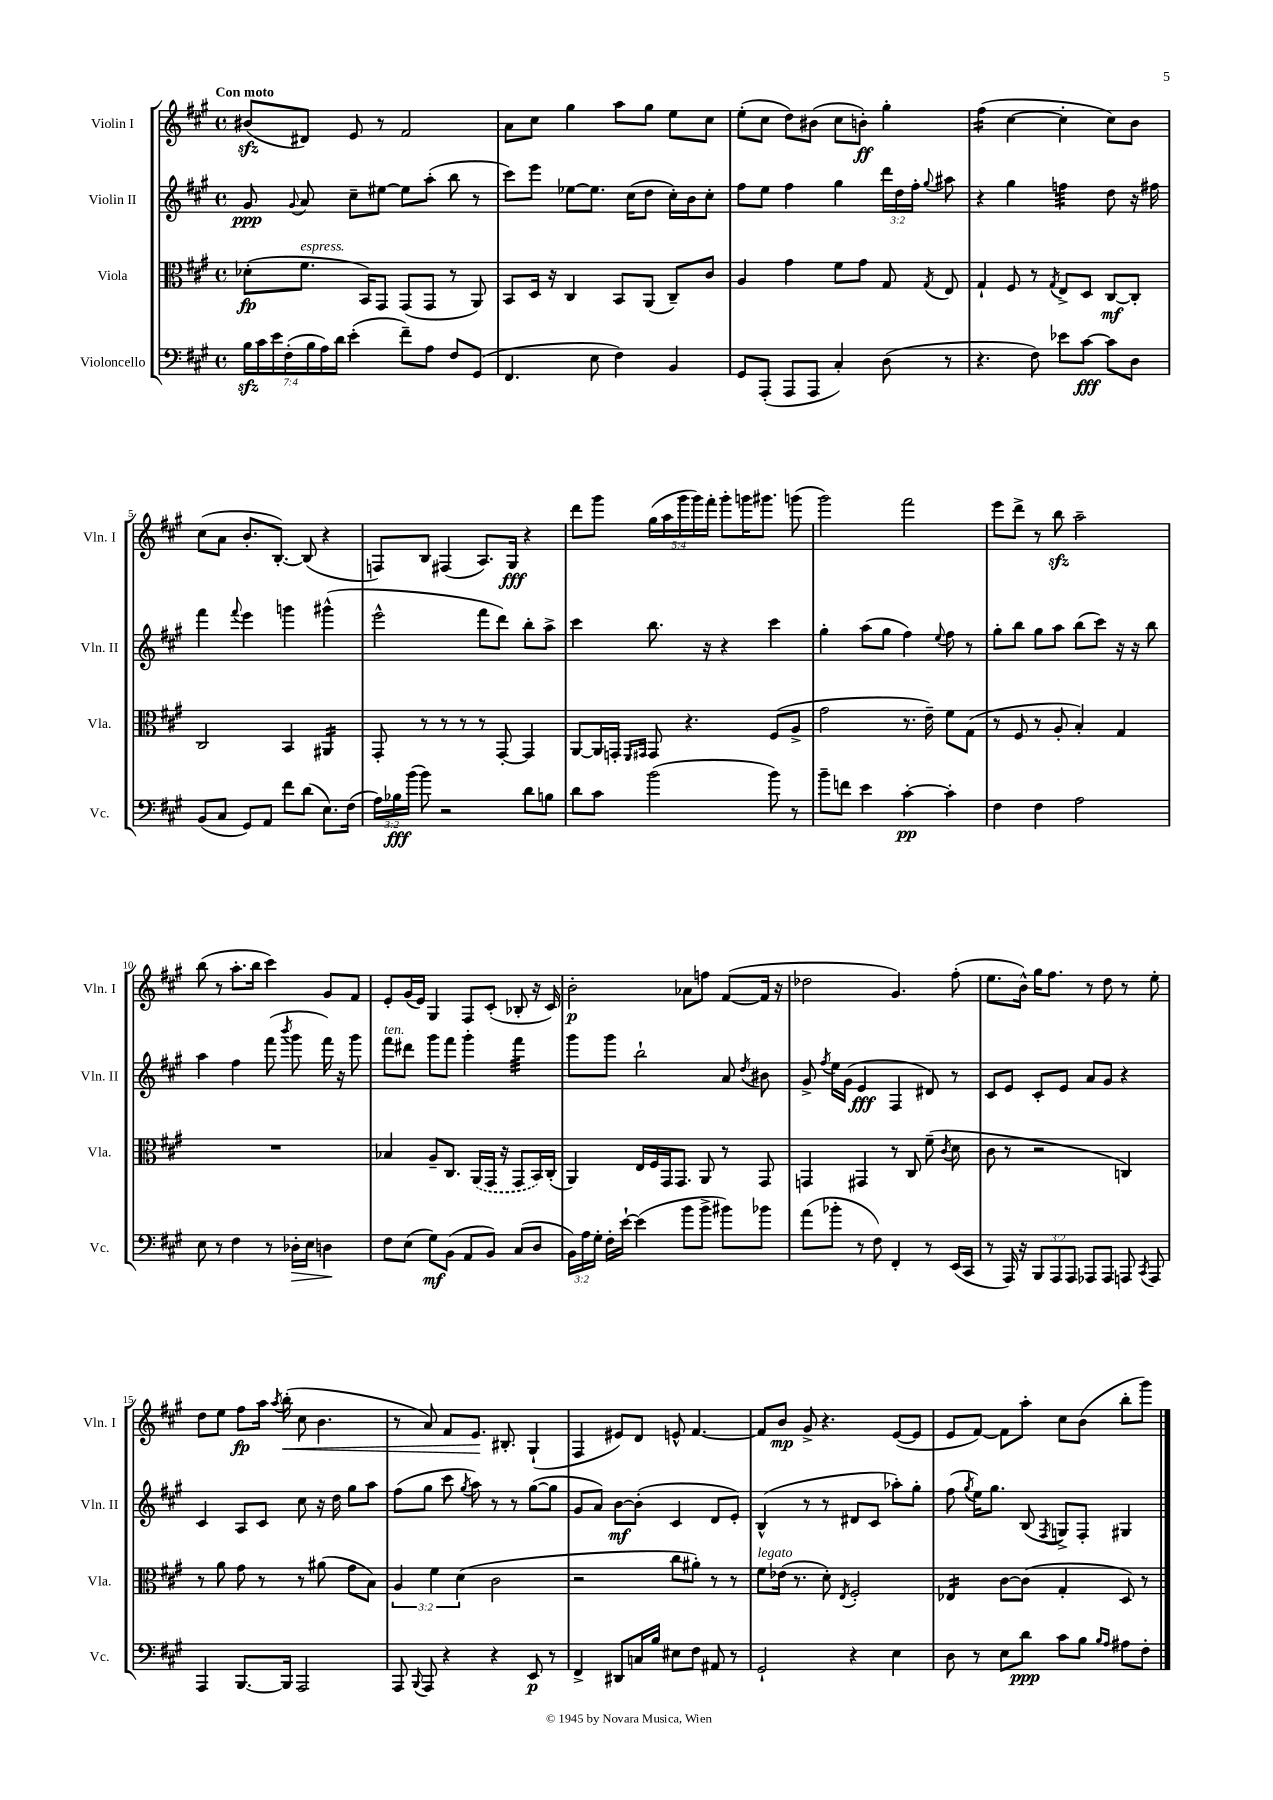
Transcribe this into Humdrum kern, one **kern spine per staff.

**kern	**kern	**kern	**kern
*staff4	*staff3	*staff2	*staff1
*clefF4	*clefC3	*clefG2	*clefG2
*k[f#c#g#]	*k[f#c#g#]	*k[f#c#g#]	*k[f#c#g#]
*M4/4	*M4/4	*M4/4	*M4/4
*met(c)	*met(c)	*met(c)	*met(c)
28B	(8d-'	8g#	(8b#
28c#	.	.	.
28e	.	.	.
(28F#'	.	.	.
.	.	8qqg#	.
.	8.f#	8a	8d#)
28B	.	.	.
28A)	.	.	.
28d	.	.	.
(4e'	.	8cc#~	8e
.	16BB)	.	.
.	8GG#	[8ee#	8r
8f#~)	(8GG#	8ee#]	2f#
8A	8GG#	(8aa'	.
8F#	8r	8bb	.
(8GG#	8AA)	8r	.
=	=	=	=
4.FF#	8BB	8ccc#)	8a
.	16D	8eee	8cc#
.	16r	.	.
.	4C#	[8ee-	4gg#
8E	.	8.ee-]	.
4F#)	8BB	.	8aa
.	.	(16cc#	.
.	(8AA	8dd	8gg#
4BB	8C#~)	16cc#')	8ee
.	.	16b	.
.	8c#	8cc#'	8cc#
=	=	=	=
8GG#	4A	8ff#	(8ee'
(8AAA'	.	8ee	8cc#
8AAA	4g#	4ff#	8dd)
8AAA	.	.	(8b#
4C#')	8f#	4gg#	8cc#
.	8g#	.	8b')
(8D	8G#	24ddd	4gg#'
.	.	24dd	.
.	.	24ff#'	.
.	8qG#	8qqgg#	.
8r	8E	8aa#	.
=	=	=	=
4.r	4G#`	4r	(4ff#
.	8F#	4gg#	[4cc#
8F#)	8r	.	.
.	8qG#	.	.
8e-	8E^	4ff	4cc#']
[8c#	8D	.	.
8c#]	[8C#	8dd	8cc#)
8D	8C#']	16r	8b
.	.	16ff#	.
=	=	=	=
(8BB	2C#	4fff#	(8cc#
8C#	.	.	8a
.	.	8qqfff#	.
8GG#)	.	4eee	8.b'
8AA	.	.	.
.	.	.	[8.B')
8f#	4BB	4ggg	.
(8d	.	.	(8B]
8.E)	4AA#	(4ggg#^^	4r
(16F#	.	.	.
=	=	=	=
24A)	8GG#'	2eee^^	8F)
24B-	.	.	.
(24b	.	.	.
8b)	8r	.	8B
2r	8r	.	(4F#
.	8r	.	.
.	8r	8fff#	8.A)
.	[8GG#'	8ddd)	.
.	.	.	16G#
8d	4GG#]	8bb'	4r
8B	.	8aa^	.
=	=	=	=
8d	[8AA	4ccc#	8ddd
8c#	16AA]	.	8ggg#
.	16GG'	.	.
.	16qqFF#	.	.
.	16qqGG#	.	.
(2b	8GG#	8.bb	(20gg#
.	.	.	20aa
.	.	.	20ggg#
.	4.r	.	.
.	.	.	20ggg#)
.	.	16r	.
.	.	.	20fff#'
.	.	4r	8ggg#'
.	.	.	16ggg
.	.	.	8.ggg#
8b)	(8F#	4ccc#	.
8r	8A^	.	(8ggg
=	=	=	=
8b~	2g#	4gg#'	2ggg#)
8f	.	.	.
4e	.	(8aa	.
.	.	8gg#	.
[4c#'	8.r	4ff#)	2fff#
.	16e~)	.	.
.	.	8qqee	.
4c#']	8f#	8ff#	.
.	(8G#	8r	.
=	=	=	=
4F#	8r	8gg#'	8eee
.	8F#	8bb	8ddd^
4F#	8r	8gg#	8r
.	8A'	8aa	8bb
2A	4B')	(8bb	2aa~
.	.	8ccc#)	.
.	4G#	16r	.
.	.	16r	.
.	.	8bb	.
=	=	=	=
8E	1r	4aa	(8bb
8r	.	.	8r
4F#	.	4ff#	8.aa'
.	.	.	16bb
8r	.	(8fff#	4ccc#)
.	.	8qbbb	.
16D-'	.	8ggg#	.
16E	.	.	.
4D	.	16fff#)	8g#
.	.	16r	.
.	.	8ggg#	8f#
=	=	=	=
8F#	4B-	8fff#	8e'
(8E	.	8ddd#	(16g#
.	.	.	16e)
8G#)	8A~	8ggg#	4G#
(8BB	8.C#	8fff#	.
8AA	.	4ggg#'	8F#
.	(16AA	.	.
8BB)	16GG#	.	(8c#'
.	16r	.	.
(8C#	8GG#	4fff#	8B-'
8D	16BB)	.	16r
.	(16C#'	.	16c#)
=	=	=	=
24BB)	4AA)	8ggg#	2b'
24A	.	.	.
24G#'	.	.	.
16F#'	.	8ggg#	.
[16e`	.	.	.
(4e]	16E	2bb`	.
.	16F#	.	.
.	16GG#	.	.
.	8.GG#	.	.
8b	.	.	8a-
8b^	8AA	.	8ff
8b#)	8r	8a	([8f#
.	.	8qdd	.
8b-	8GG#	8b#	16f#]
.	.	.	16r
=	=	=	=
(8a	4GG	8g#^	2dd-
.	.	8qff#	.
8b-'	.	16ee	.
.	.	(16g#	.
8r	4GG#	4e	.
8F#)	.	.	.
4FF#'	8r	4F#	4.g#)
.	8C#	.	.
8r	(8f#~	8d#)	.
.	8qc#	.	.
(16EE	8d	8r	(8ff#'
16CC#	.	.	.
=	=	=	=
8r	8c#	8c#	8.ee
16AAA)	8r	8e	.
16r	.	.	16b^^)
12BBB	2r	8c#'	16gg#
.	.	.	8.ff#
12AAA	.	.	.
.	.	8e	.
12AAA	.	.	.
8AAA-	.	8a	8r
8AAA-	.	8g#	8dd
8AAA	4C)	4r	8r
8qCC#	.	.	.
8AAA	.	.	8ee'
=	=	=	=
4AAA	8r	4c#	8dd
.	8a	.	8ee
[8.BBB	8g#	8A	8ff#
.	8r	8c#	16aa
.	.	.	8qaa
16BBB]	.	.	(16bb'
2AAA	8r	8cc#	8cc#
.	(8a#	16r	4.b
.	.	16dd	.
.	8g#	8gg#	.
.	8B)	8aa	.
=	=	=	=
8AAA	6A	(8ff#	8r
8qqBBB	.	.	.
8AAA	.	8gg#	8a)
.	6f#	.	.
4r	.	8ccc#	8f#
.	(6d	.	.
.	.	8qgg#	.
.	.	8aa)	8.e
4r	2c#	8r	.
.	.	.	8.B#'
.	.	8r	.
8EE	.	([8gg#	(4G#`
8r	.	8gg#]	.
=	=	=	=
4FF#^	2r	8g#	4F#
.	.	8a)	.
8DD#	.	[8b	8e#)
16C	.	(8b']	8d
16B	.	.	.
8E#	8cc#	4c#	8e^^
8F#	8a#')	.	[4.f#
8AA#	8r	8d	.
8r	8r	8e')	.
=	=	=	=
2GG#`	8f#	(4B^^	8f#]
.	(16e-	.	8b
.	8.r	.	.
.	.	8r	8g#^
.	8d')	8r	4.r
.	8qE	.	.
4r	2F#'	8d#	.
.	.	8c#	.
4E	.	8aa-')	([8e
.	.	8gg#'	8e]
=	=	=	=
8D	4E-	(8ff#	8e
.	.	8qgg#	.
8r	.	16ee)	[8f#)
.	.	8.gg#	.
8E	[8c#	.	8f#]
8d	(8c#]	(8B	8aa'
.	.	8qF#	.
8c#	4G#'	8G^)	8cc#
8B	.	8F#'	(8b
16qqB	.	.	.
16qqA	.	.	.
8A#	8D)	4G#	8bb'
8F#'	8r	.	8ggg#)
==	==	==	==
*-	*-	*-	*-
